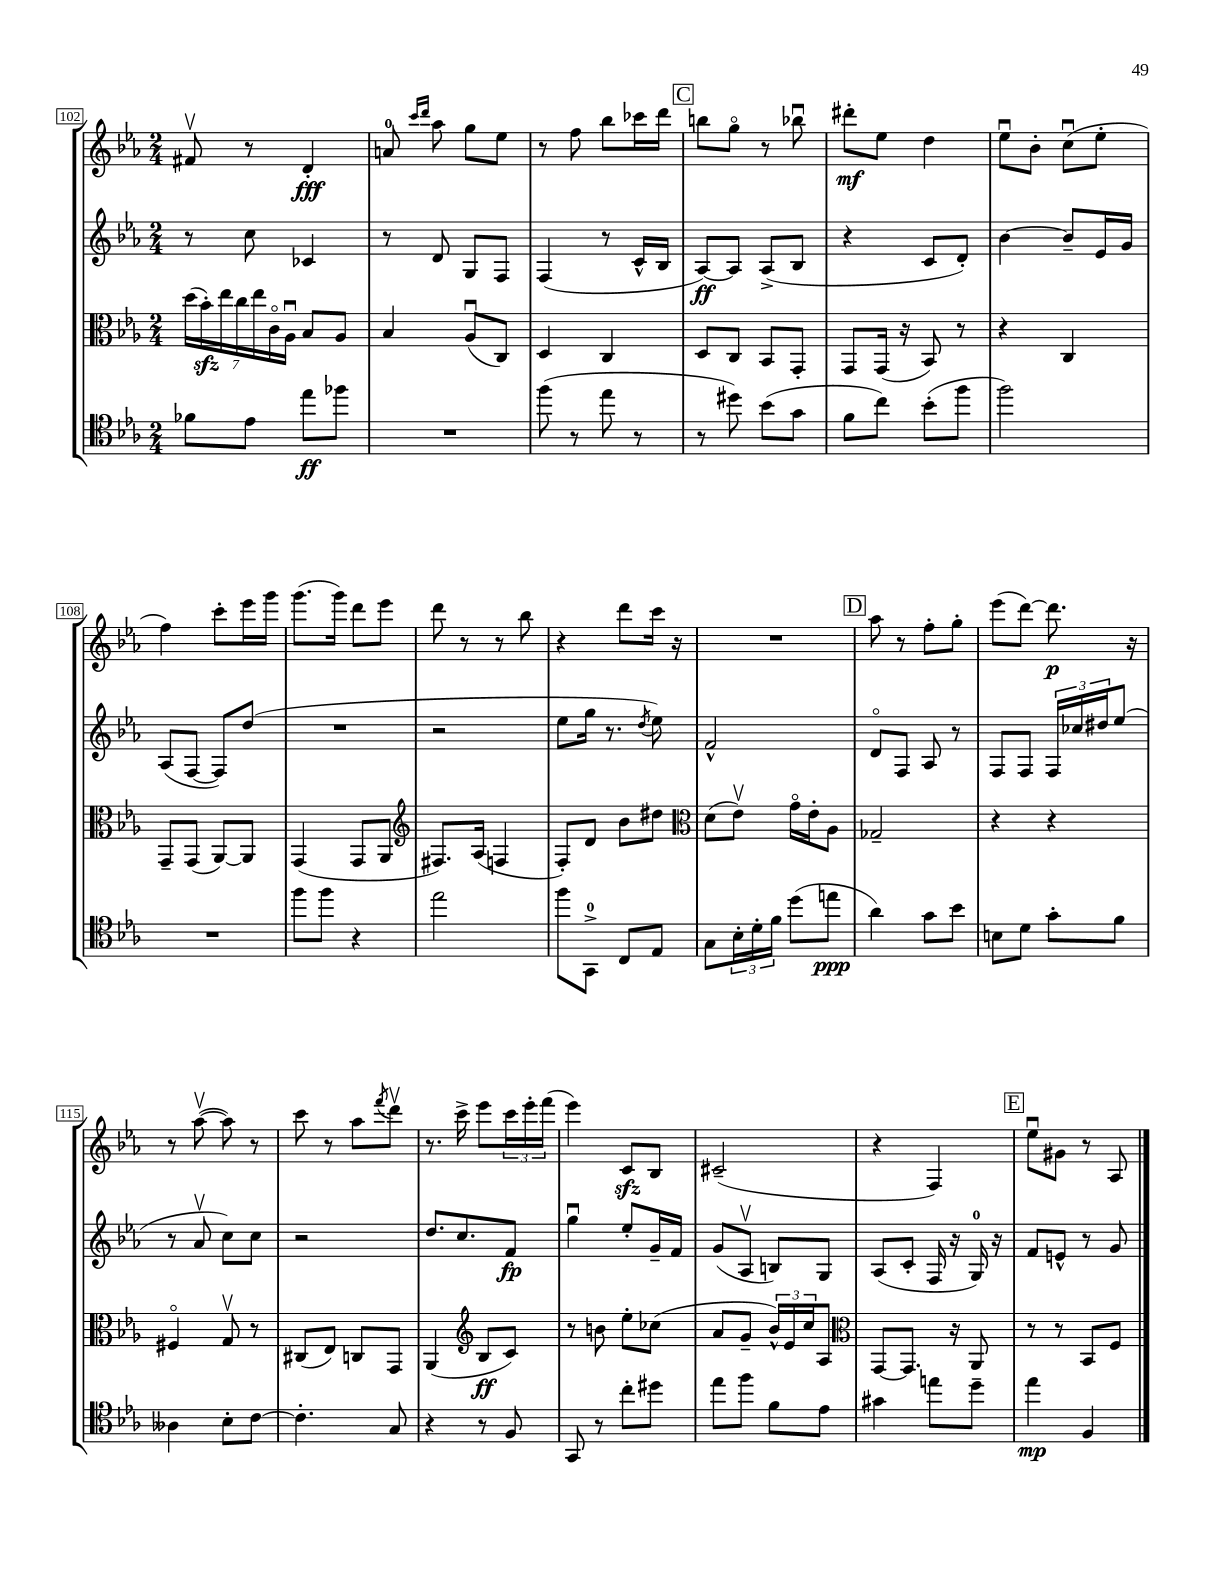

**kern	**kern	**kern	**kern
*staff4	*staff3	*staff2	*staff1
*clefC4	*clefC3	*clefG2	*clefG2
*k[b-e-a-]	*k[b-e-a-]	*k[b-e-a-]	*k[b-e-a-]
*M2/4	*M2/4	*M2/4	*M2/4
8f-	(28dd	8r	8f#v
.	28b-')	.	.
.	28ee-	.	.
.	28cc	.	.
8e-	.	8cc	8r
.	28ee-	.	.
.	28co	.	.
.	28A-u	.	.
8ee-	8B-	4c-	4d'
8ff-	8A-	.	.
=	=	=	=
2r	4B-	8r	8a
.	.	.	16qqccc
.	.	.	16qqddd
.	.	8d	8aa-
.	(8A-u	8G	8gg
.	8C)	8F	8ee-
=	=	=	=
(8ff	4D	(4F	8r
8r	.	.	8ff
8ee-	4C	8r	8bb-
8r	.	16c^^	16ccc-
.	.	16B-	16ddd
=	=	=	=
8r	8D	[8A-)	8bb
8dd#)	8C	8A-]	8ggo
(8b-	8BB-	(8A-^	8r
8g	8GG'	8B-	8bb-u
=	=	=	=
8f	8GG	4r	8ddd#'
8cc)	(16GG	.	8ee-
.	16r	.	.
(8b-'	8BB-)	8c	4dd
8ff	8r	8d')	.
=	=	=	=
2ff)	4r	[4b-	8ee-u
.	.	.	8b-'
.	4C	8b-~]	(8ccu
.	.	16e-	8ee-'
.	.	16g	.
=	=	=	=
2r	8GG~	(8A-	4ff)
.	(8GG	[8F	.
.	[8AA-)	8F])	8ccc'
.	8AA-]	(8dd	16eee-
.	.	.	16ggg
=	=	=	=
8ff	(4GG	2r	(8.ggg
8ff	.	.	.
.	.	.	16ggg)
4r	8GG	.	8ddd
.	8AA-	.	8eee-
=	=	=	=
*	*clefG2	*	*
2ee-	8.F#)	2r	8ddd
.	.	.	8r
.	(16A-	.	.
.	4F	.	8r
.	.	.	8bb-
=	=	=	=
8ff	8F')	8ee-	4r
8GG^	8d	16gg	.
.	.	8.r	.
8C	8b-	.	8ddd
.	.	8qdd	.
8E-	8dd#	8ee-)	16ccc
.	.	.	16r
=	=	=	=
*	*clefC3	*	*
8G	(8d	2f^^	2r
24B-'	8e-v)	.	.
24d'	.	.	.
24f	.	.	.
(8dd	16go	.	.
.	16e-'	.	.
8ee	8A-	.	.
=	=	=	=
4a-)	2G-~	8do	8aa-
.	.	8F	8r
8g	.	8A-	8ff'
8b-	.	8r	8gg'
=	=	=	=
8B	4r	8F	(8eee-
8d	.	8F	[8ddd)
8g'	4r	24F	8.ddd]
.	.	24cc-	.
.	.	24dd#	.
8f	.	(8ee-	.
.	.	.	16r
=	=	=	=
4A--	4F#o	8r	8r
.	.	8a-v	([8aa-v
8B-'	8Gv	8cc)	8aa-])
[8c	8r	8cc	8r
=	=	=	=
4.c']	(8C#	2r	8ccc
.	8E-)	.	8r
.	8C	.	8aa-
.	.	.	8qfff
8G	8GG	.	8dddv
=	=	=	=
4r	(4AA-	8.dd	8.r
.	.	8.cc	16ccc^
*	*clefG2	*	*
8r	8B-	.	8eee-
8F	8c)	8f	24ccc
.	.	.	24eee-'
.	.	.	(24fff
=	=	=	=
8GG	8r	4ggu	4eee-)
8r	8b	.	.
8cc'	8ee-'	8ee-'	8c
8dd#	(8cc-	16g~	8B-
.	.	16f	.
=	=	=	=
8ee-	8a-	(8g	(2c#~
8ff	8g~	8A-v	.
8f	24b-^^)	8B)	.
.	24e-	.	.
.	24cc	.	.
8e-	8A-	8G	.
=	=	=	=
*	*clefC3	*	*
4g#	[8GG	(8A-	4r
.	8.GG]	8c'	.
8ee	.	16F	4F)
.	16r	16r	.
8dd~	8AA-	16G)	.
.	.	16r	.
=	=	=	=
4ee-	8r	8f	8ee-u
.	8r	8e^^	8g#
4F	8BB-	8r	8r
.	8F	8g	8A-
==	==	==	==
*-	*-	*-	*-
